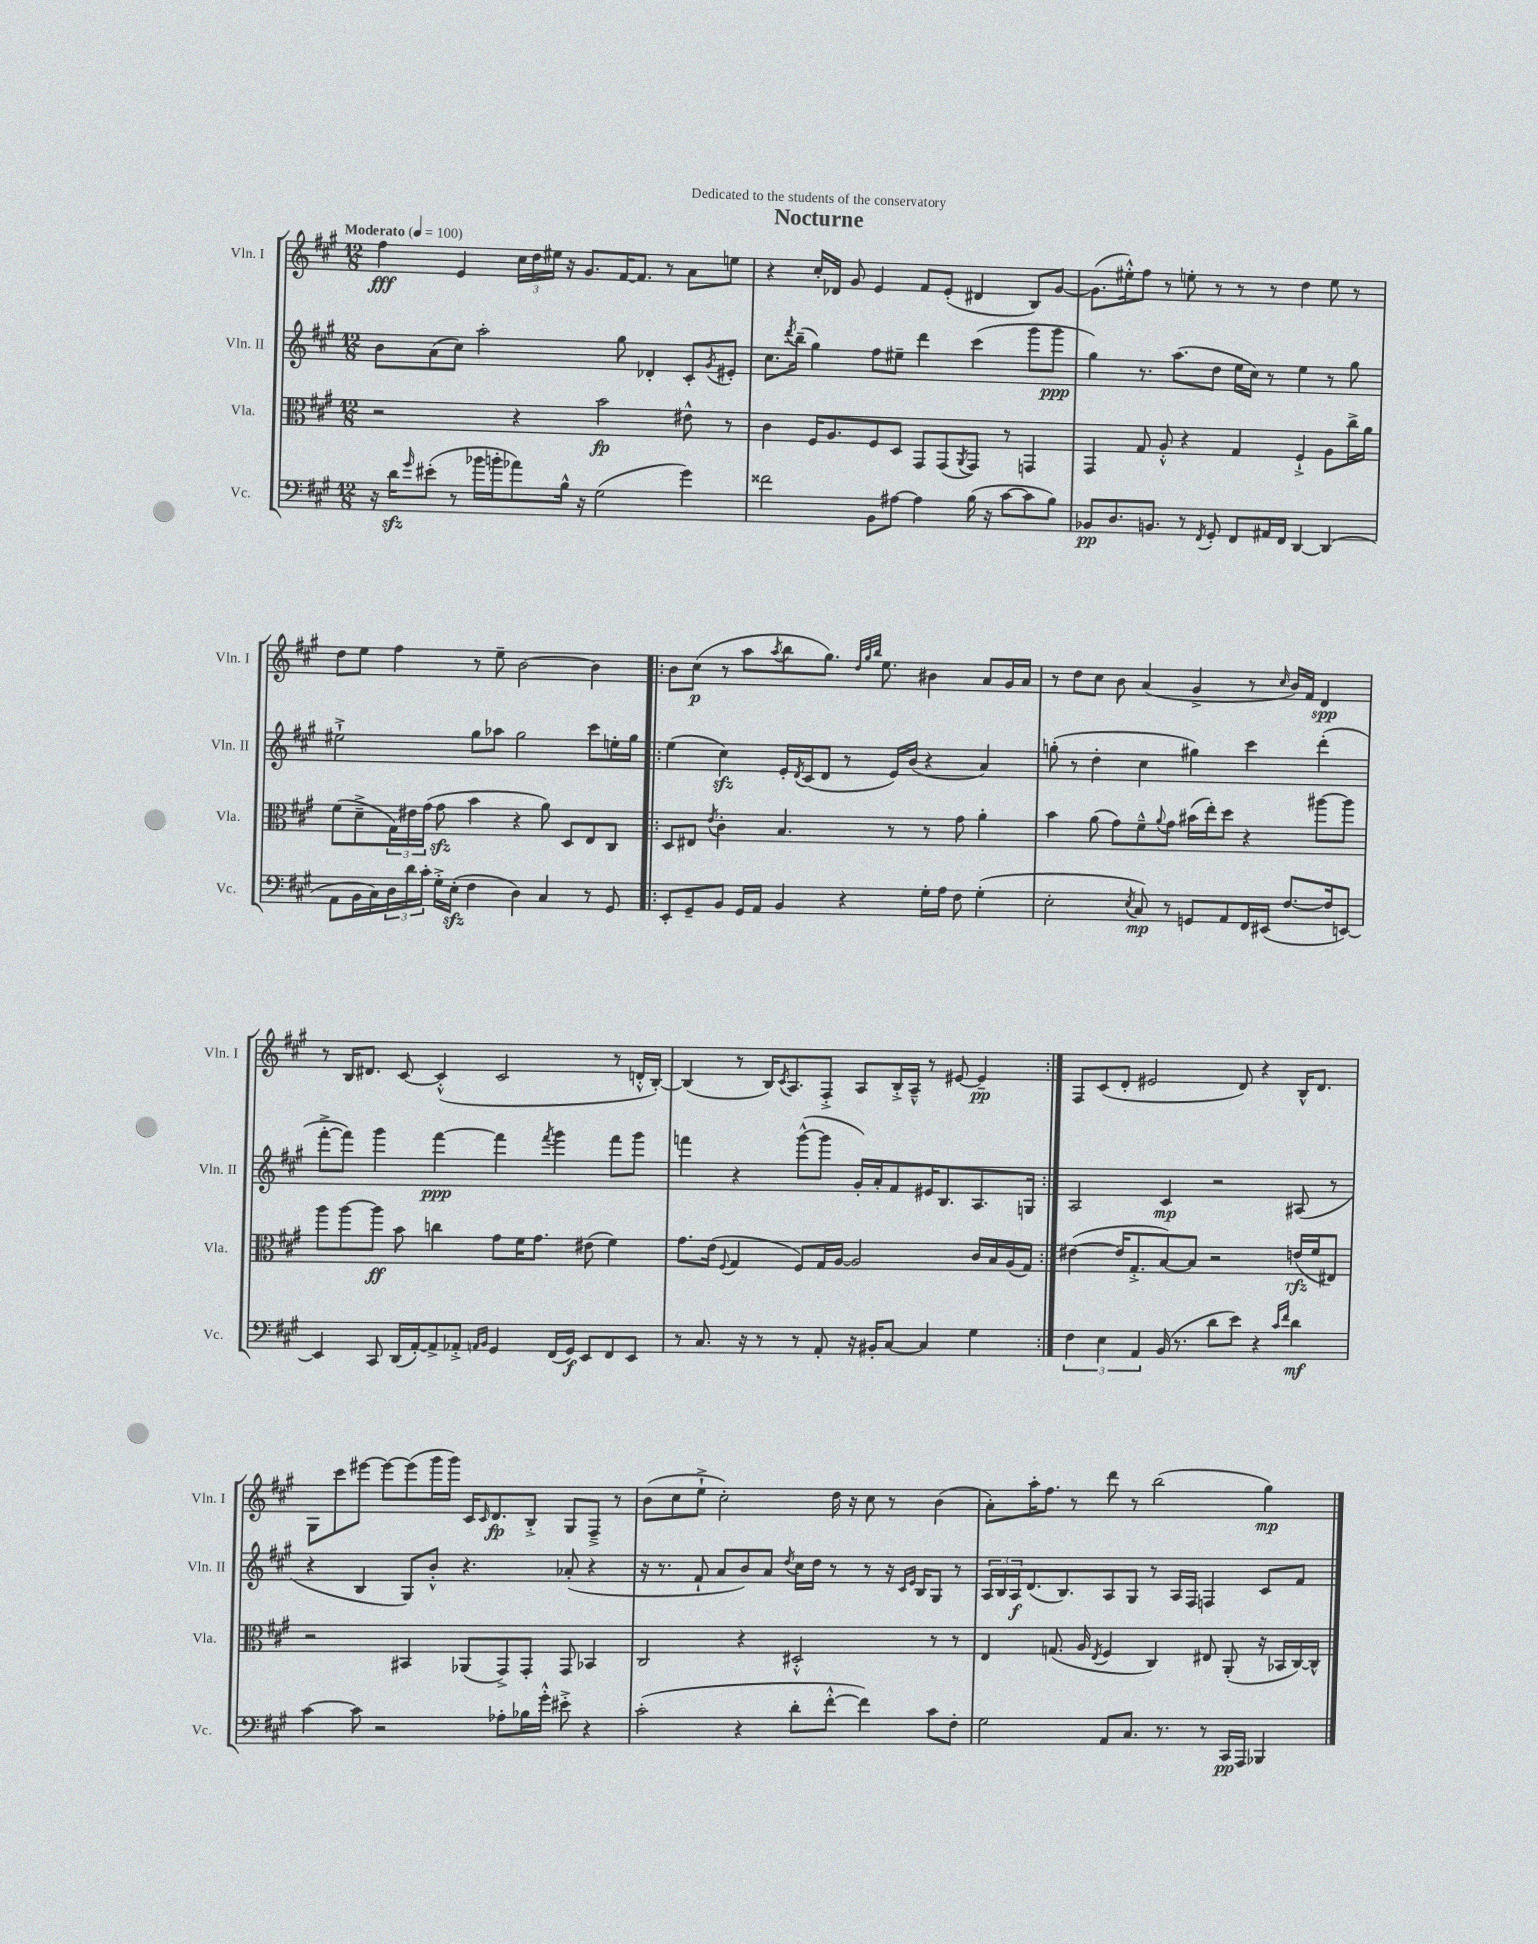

**kern	**kern	**kern	**kern
*staff4	*staff3	*staff2	*staff1
*clefF4	*clefC3	*clefG2	*clefG2
*k[f#c#g#]	*k[f#c#g#]	*k[f#c#g#]	*k[f#c#g#]
*M12/8	*M12/8	*M12/8	*M12/8
*MM100	*MM100	*MM100	*MM100
16r	2r	8b	4ff#
16d	.	.	.
16qqg#	.	.	.
(8e#'	.	(8a	.
8r	.	8cc#)	4e
16b-	.	2aa'	.
16b'	.	.	.
8a-)	4r	.	24cc#
.	.	.	24dd
.	.	.	24ee#
16B^^	.	.	16r
16r	.	.	8.g#
(2G#	2b	.	.
.	.	8gg#	[16f#
.	.	.	8.f#]
.	.	4d-'	.
.	.	.	8r
4g#)	8e#^^	8c#'	8a
.	.	8qg#	.
.	8r	8e#'	8ee
=	=	=	=
2f##	4c#	8.cc#	4r
.	.	8qddd	.
.	.	(16bb~	.
.	16F#	4gg#)	16cc#'
.	8.A	.	16d-
.	.	.	8g#
8BB	8F#	8ff#	4e
[8A#	8D	8ee#~	.
4A#]	8GG#	4ddd	8f#
.	(8GG#	.	(8e'
.	8qAA	.	.
(16B	8GG#)	(4ccc#	4d#
16r	.	.	.
[8c#	8r	.	.
8c#]	4GG	8ggg#	8B)
8B)	.	8ggg#	[8g#
=	=	=	=
8BB-	4GG#	4gg#)	(8.g#]
8.D	.	.	.
.	.	.	16ee#'^^)
.	8G#	8.r	8ff#
8.BB	.	.	.
.	8A'^^	.	8r
.	.	(8.aa	.
8r	4r	.	8ee'
8qFF#	.	.	.
8GG#'	.	8dd	8r
8FF#	4G#	16ee	8r
.	.	16cc#)	.
16AA#	.	8r	8r
16FF#	.	.	.
[4DD	4F#`^	4ee	4dd
(4DD]	8A	8r	8ee
.	16cc#^	8gg#	8r
.	16a	.	.
=	=	=	=
8AA	(8f#	2ee#`^	8dd
16BB	8d~^	.	8ee
16C#)	.	.	.
24D	24G#)	.	4ff#
24d	24e#	.	.
24c#'	(24g#	.	.
16G#'^	8g#	.	.
(16E'	.	.	.
4F#	4b	8gg#	8r
.	.	8aa-	8ee~
4D)	4r	2gg#	[2b
4C#	8a)	.	.
.	8D	.	.
8r	8E	8ccc#	4b]
8GG#	8C#	16ee'	.
.	.	16gg#	.
=!|:	=!|:	=!|:	=!|:
8EE'	8D	(4ee	8b
8GG#~	8E#	.	(8cc#
.	8qe	.	.
8BB	4c#'	4cc#)	8r
16GG#	.	.	8aa
16AA	.	.	.
.	.	.	8qaa
4BB	4.B	16e'	8bb
.	.	8qd	.
.	.	(16c#	.
.	.	8d	8.gg#)
4r	.	8r	.
.	.	.	32qqdd
.	.	.	32qqgg#
.	.	.	32qqbb
.	.	.	8.ee
.	8r	16e)	.
.	.	(16b	.
16G#'	8r	4r	4b#
16A	.	.	.
8F#	8g#	.	.
(4G#'	4a'	4a)	8a
.	.	.	16g#
.	.	.	16a
=	=	=	=
2E'	4b	(8gg'	8r
.	.	8r	8dd
.	(8a	4dd'	8cc#
.	8g#)	.	8b
8qE	.	.	.
8C#)	8f#~^^	4cc#	(4a
.	8qqa	.	.
8r	8g#	.	.
8GG	(16b#	4gg#)	4g#^
.	16ee')	.	.
8AA	8dd	.	.
16FF#	4r	4ccc#	8r
(16EE#	.	.	.
.	.	.	16qqcc#
[8.F#	.	.	16b)
.	.	.	16f#
.	[8aa#	(4ddd'	4d
16F#]	.	.	.
[8EE)	8aa#]	.	.
=	=	=	=
4EE]	8aa	[8fff#'^	8r
.	[8aa	8fff#])	16B
.	.	.	8.d#
8CC#	8aa]	4ggg#	.
(16DD	8b	.	[8c#
[16AA')	.	.	.
8AA^]	4cc	[4fff#	(4c#'^^]
8AA-'^	.	.	.
16qqAA	.	.	.
16qqBB	.	.	.
4GG#	8g#	4fff#]	2c#
.	16f#	.	.
.	8.g#	.	.
.	.	8qfff#	.
(16FF#	.	4ggg#	.
16GG#)	.	.	.
8EE	(8e#	.	.
8FF#	4f#)	8fff#	8r
8EE	.	8ggg#	16d'^^
.	.	.	[16B')
=	=	=	=
8r	8.g#	4fff	(4B]
8.C#	.	.	.
.	(16e	.	.
.	8qqF#	.	.
.	4G#	4r	8r
16r	.	.	.
8r	.	.	16B)
.	.	.	8qc#
.	.	.	8.A
8r	8F#)	([8ggg#^^	.
8AA'	16G#	8ggg#]	8F#'^
.	[16A	.	.
16r	2A]	16g#')	8A
16BB#'	.	16a'	.
[8C#	.	8f#	16B'^
.	.	.	16A~^^
4C#]	.	16e#	8r
.	.	8.B	.
.	.	.	[8e#
4G#	16c#	8.A	4e#~]
.	16B	.	.
.	(16A	.	.
.	16G#)	16G	.
=:|!	=:|!	=:|!	=:|!
6F#	([4e#	2A	8F#
.	.	.	(8c#
6E	.	.	.
.	16e#]	.	8d'
.	8.G#'^	.	.
6AA	.	.	.
.	.	.	2e#
(16BB	[8B)	4c#	.
8.r	.	.	.
.	8B]	.	.
8d	2r	2r	.
8e)	.	.	8d)
4r	.	.	4r
16qqc#	.	.	.
16qqf#	.	.	.
4d	(16e	(8A#	16B^^
.	16f#	.	8.d
.	8E#)	8r	.
=	=	=	=
[4c#	2r	4r	8G#
.	.	.	8ccc#
8c#]	.	4B	[8eee#
2r	.	.	8eee#_
.	4BB#	8G#)	(8eee#]
.	.	8b'^^	16ggg#
.	.	.	16ggg#)
.	(8AA-	4.r	16c#
.	.	.	16qqc#
.	.	.	8.d
8A-'	8GG#^)	.	.
16B-	8GG#'	.	8B'^
16g#'^^	.	.	.
8e#'^	8GG#	(8a-'	8G#
4r	4BB-	4r	8F#~^
.	.	.	8r
=	=	=	=
(2c#'	2C#	16r	(8b
.	.	8.r	.
.	.	.	8cc#
.	.	8f#`	8ee`^
.	.	8a	2cc#')
4r	4r	8b)	.
.	.	8a	.
.	.	8qdd	.
8d'	2D#'^^	16cc#	.
.	.	16dd	.
[8f#'^^	.	8r	16dd
.	.	.	16r
4f#])	.	8r	8cc#
.	.	16r	8r
.	.	16qqc#	.
.	.	16qqe	.
.	.	16B	.
8c#	8r	8G#	(4b
8F#'	8r	8r	.
=	=	=	=
2G#	4E	24A	8a')
.	.	24B	.
.	.	24A	.
.	.	(8.d	16aa'
.	.	.	8.ff#
.	(8.G	.	.
.	.	8.B)	.
.	.	.	8r
.	16A	.	.
.	8qE	.	.
8AA	4F#	8A	8ddd
8.C#	.	8G#	8r
.	4C#)	8r	(2bb
8.r	.	.	.
.	.	16A	.
.	.	16F#	.
8r	8E#	4F	.
16CC#	(8AA'	.	.
16AAA	.	.	.
4BBB-	16r	8c#	4gg#)
.	16BB-	.	.
.	[16C#)	8f#	.
.	16C#^^]	.	.
==	==	==	==
*-	*-	*-	*-
